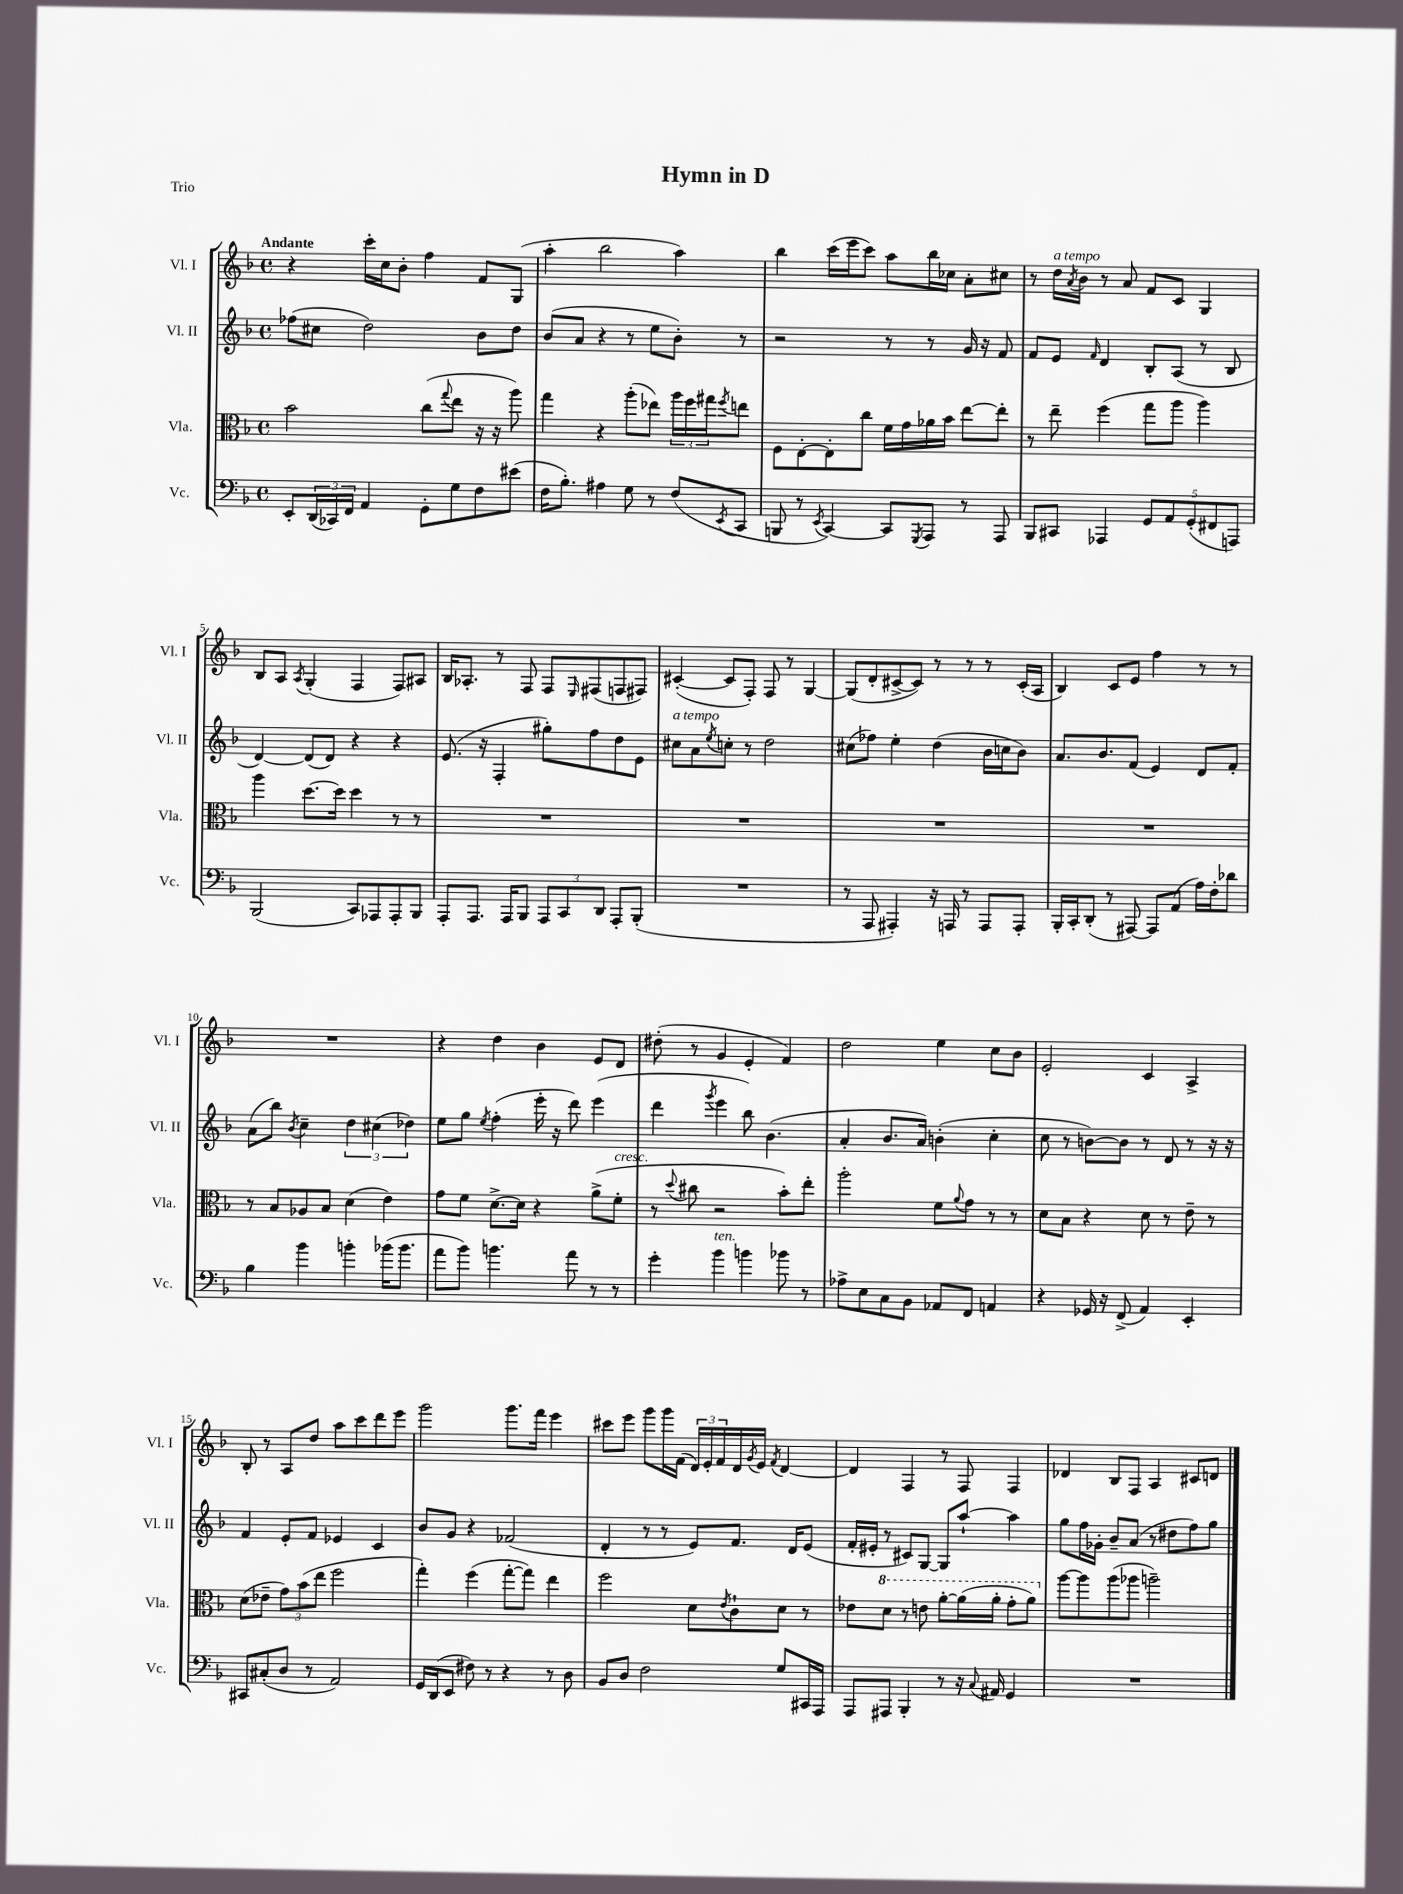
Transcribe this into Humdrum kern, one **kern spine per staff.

**kern	**kern	**kern	**kern
*part4	*part3	*part2	*part1
*staff4	*staff3	*staff2	*staff1
*I"Vc.	*I"Vla.	*I"Vl. II	*I"Vl. I
*I'Vc.	*I'Vla.	*I'Vl. II	*I'Vl. I
*clefF4	*clefC3	*clefG2	*clefG2
*k[b-]	*k[b-]	*k[b-]	*k[b-]
*M4/4	*M4/4	*M4/4	*M4/4
*met(c)	*met(c)	*met(c)	*met(c)
=1	=1	=1	=1
!	!	!	!LO:TX:a:B:t=Andante
8EE'/L	2b-\	(8ff-X\L	4r
(24DD/L	.	8cc#X\J	.
24CC-X/)	.	.	.
24FF/JJ	.	.	.
4AA/	.	2dd\)	16ccc'\LL
.	.	.	16cc\J
.	.	.	8b-'\J
8GG'\L	(8cc\L	.	4ff\
.	8qqgg/	.	.
8G\	8ee\J	.	.
8F\	16r	8b-\L	8f/L
.	16r	.	.
(8e#X\J	8aa\)	8dd\J	(8G/J
=2	=2	=2	=2
16F\KL	4gg\	(8b-/L	4aa'\
8.B-'\J)	.	.	.
.	.	8a/J	.
4A#X\	4r	4r	2bb-\
8G\	(8aa'\L	8r	.
8r	8ee-X\J)	8ee\L	.
(8F/L	24aa\LL	8b-'\J)	4aa\)
.	24ff\	.	.
.	24gg#X\J	.	.
8qEE/	8qff/	.	.
8CC/J	8een\J	8r	.
=3	=3	=3	=3
8BBBn/	8F\L	2r	4bb-\
8r	[8E'\	.	.
8qEE/	.	.	.
[4CC/)	8E'\]	.	(16ccc\LL
.	.	.	16eee\J
.	8cc\J	.	8ccc\J)
8CC/L]	16f\LL	8r	8aa\L
.	16g\	.	.
8qGGG/	.	.	.
8AAA/J	16a-X\	8r	16bb-\L
.	16b-\JJ	.	16cc-X\JJ
8r	[8ee\L	16g/	8a'\L
.	.	16r	.
8AAA/	8ee'\J]	8f/	8cc#X\J
=4	=4	=4	=4
8BBB-/L	8r	8f/L	8r
!	!	!	!LO:TX:a:i:t=a tempo
8CC#X/J	8ee~\	8e/J	16dd\LL
.	.	.	8qa/
.	.	.	16b-\JJ
.	.	16qqf/	.
4AAA-X/	(4ff\	4d/	8r
.	.	.	8a/
10GG/L	8gg\L	8B-'/L	8f/L
10AA/	.	.	.
.	8aa\J	(8A/J	8c/J
(10GG'/	.	.	.
.	4aa\)	8r	4G/
10FF#X/	.	.	.
.	.	8B-/	.
10AAAn/J)	.	.	.
!!LO:LB:g=z
=5	=5	=5	=5
(2BBB-/	4aa\	[4d/)	8B-/L
.	.	.	8A/J
.	.	.	8qA/
.	[8.dd\L	(8d/L]	(4G'/
.	.	8d/J)	.
.	16dd\Jk]	.	.
8CC/L)	4dd\	4r	4F/
8AAA-X/	.	.	.
8AAA-'/	8r	4r	8F/L)
8BBB-/J	8r	.	8A#X/J
=6	=6	=6	=6
8AAA'/L	1r	(8.e/	16B-/KL
.	.	.	8.A-X'/J
8.AAA/J	.	.	.
.	.	16r	.
.	.	4F'/	8r
16AAA/KL	.	.	.
8BBB-/J	.	.	8F/
12AAA/L	.	8gg#X'\L)	8F/L
12CC/	.	.	.
.	.	.	16qqE/
.	.	8ff\	(8F#X/
12DD/J	.	.	.
8AAA'/L	.	8dd\	8Fn/
(8BBB-'/J	.	8e\J	8F#X/J)
=7	=7	=7	=7
!	!	!LO:TX:a:i:t=a tempo	!
1r	1r	8cc#X\L	([4c#X'/
.	.	8a\	.
.	.	8qee/	.
.	.	8ccn'\J	8c#/L]
.	.	8r	8F'/J)
.	.	2dd\	8F/
.	.	.	8r
.	.	.	[4G/
=8	=8	=8	=8
8r	1r	(8cc#X\L	(8G/L]
8AAA/	.	8ff-X\J)	8d'/
4AAA#X'/)	.	4ee'\	[8c#X^/
.	.	.	8c#/J])
16r	.	(4dd\	8r
16AAAn/	.	.	.
8r	.	.	8r
8AAA/L	.	16b-\LL	8r
.	.	16ccn\J	.
8AAA'/J	.	8b-\J)	(16c#'/LL
.	.	.	16A/JJ
=9	=9	=9	=9
16BBB-'/LL	1r	8.a/L	4B-/)
16CC'/J	.	.	.
(8DD'/J	.	.	.
.	.	8.b-/	.
8r	.	.	8c/L
[8AAA#X/)	.	(8f/J	8e/J
8AAA#/L]	.	4e/)	4ff\
(8AA/J	.	.	.
16A\LL)	.	8d/L	8r
16F'\J	.	.	.
8d-X\J	.	8f'/J	8r
!!LO:LB:g=z
=10	=10	=10	=10
4B-\	8r	(8a\L	1r
.	8B-/L	8bb-\J)	.
.	.	8qb-/	.
4b-\	8A-X/	4cc~\	.
.	8B-/J	.	.
4bn'\	(4d\	6dd\	.
.	.	(6cc#X\	.
(16b-X\KL	4e\)	.	.
8.b-\J	.	.	.
.	.	6dd-X\)	.
=11	=11	=11	=11
8a\L	8g\L	8ee\L	4r
8b-\J)	8f\J	8gg\J	.
.	.	8qee/	.
4.bn\	[8.d^\L	(4ff'\	4dd\
.	16d\Jk]	.	.
.	4r	16eee'\	4b-\
.	.	16r	.
8a\	.	8ddd\)	.
8r	(8a^\L	(4eee\	8e/L
!	!LO:TX:a:i:t=cresc.	!	!
8r	8f'\J	.	8d/J
=12	=12	=12	=12
4g'\	8r	4ddd\	(8dd#X'\
.	8qqdd/	.	.
.	8cc#X\	.	8r
.	.	8qggg/	.
!LO:TX:a:i:t=ten.	!	!	!
4b-\	2r	4eee\	4g/
4bn\	.	8bb-\)	4e'/
.	.	(4.b-\	.
8b-X\	8b-'\L)	.	4f/)
8r	8ee'\J	.	.
=13	=13	=13	=13
8A-X^\L	2aa'\	4a'/	2dd\
8E\	.	.	.
8C\	.	8.b-/L	.
8BB-\J	.	.	.
.	.	16a/Jk)	.
8AA-X/L	8f\L	(4bn'\	4ee\
.	8qqa/	.	.
8FF/J	8g\J	.	.
4AAn/	8r	4cc'\	8cc\L
.	8r	.	8b-\J
=14	=14	=14	=14
4r	8d\L	8cc\	2e'/
.	8B-\J	8r	.
16GG-X/	4r	[8bn\L)	.
16r	.	.	.
(8FF^/	.	8b\J]	.
4AA/)	8d\	8r	4c/
.	8r	8d/	.
4EE'/	8e~\	8r	4A^/
.	8r	16r	.
.	.	16r	.
!!LO:LB:g=z
=15	=15	=15	=15
8CC#X/L	(8d\L	4f/	8B-'/
(8C#X'/	8e-X~\J	.	8r
8D/J	12g\L)	8e'/L	8A/L
.	(12b-\	.	.
8r	.	8f/J	8dd/J
.	12ee\J	.	.
2AA/)	2ff\	4e-X/	8aa\L
.	.	.	8ccc\
.	.	4c/	8ddd\
.	.	.	8eee\J
=16	=16	=16	=16
16GG/LL	4gg'\)	8b-/L	2ggg\
(16DD/J	.	.	.
8EE/J	.	8g/J	.
8F#X\)	(4ff\	4r	.
8r	.	.	.
4r	[8gg'\L	(2f-X/	8.ggg\L
.	8gg\J])	.	.
.	.	.	16fff\Jk
8r	4ee\	.	4eee\
8D\	.	.	.
=17	=17	=17	=17
8BB-/L	2ff\	4d'/	8ccc#X\L
8D/J	.	.	8eee\J
2F\	.	8r	8ggg\L
.	.	8r	16ggg\L
.	.	.	(16f\JJ
.	8d\L	8e/L)	24d/LL)
.	.	.	24e'/
.	.	.	24f/
.	8qe/	.	.
.	8c`\	8.f/J	16d/
.	.	.	8qg/
.	.	.	16e/JJ
.	.	.	8qf/
8G/L	8d\J	.	[4d/
.	.	16d/KL	.
16CC#X/L	8r	(8e/J	.
16AAA/JJ	.	.	.
=18	=18	=18	=18
8AAA/L	8e-X\L	16f'/LL	4d/]
.	.	16e#X'/JJ	.
*	*8va	*	*
8AAA#X/J	8dd\J	8r	.
4BBB-'/	8r	8c#X/L)	4F/
.	8een\	[8G/J	.
8r	[8aa'\L	8G/L]	8r
16r	(16aa\L]	[8aa`/J	8F/
8qqC/	.	.	.
16AA#X/	16aa'\JJ	.	.
4GG/	8gg'\L	4aa\]	4F/
.	8aa\J)	.	.
=19	=19	=19	=19
*	*X8va	*	*
1r	[8aa\L	8gg\L	4d-X/
.	8aa\]	16ff\L	.
.	.	16g-X'\JJ	.
.	(8aa\	8b-~/L	8B-/L
.	8aa-X\J	(8a/J	8F/J
.	2aan~\)	8r	4A/
.	.	8dd#X\L	.
.	.	8ff\)	8c#X/L
.	.	8gg\J	8dn/J
==	==	==	==
*-	*-	*-	*-
